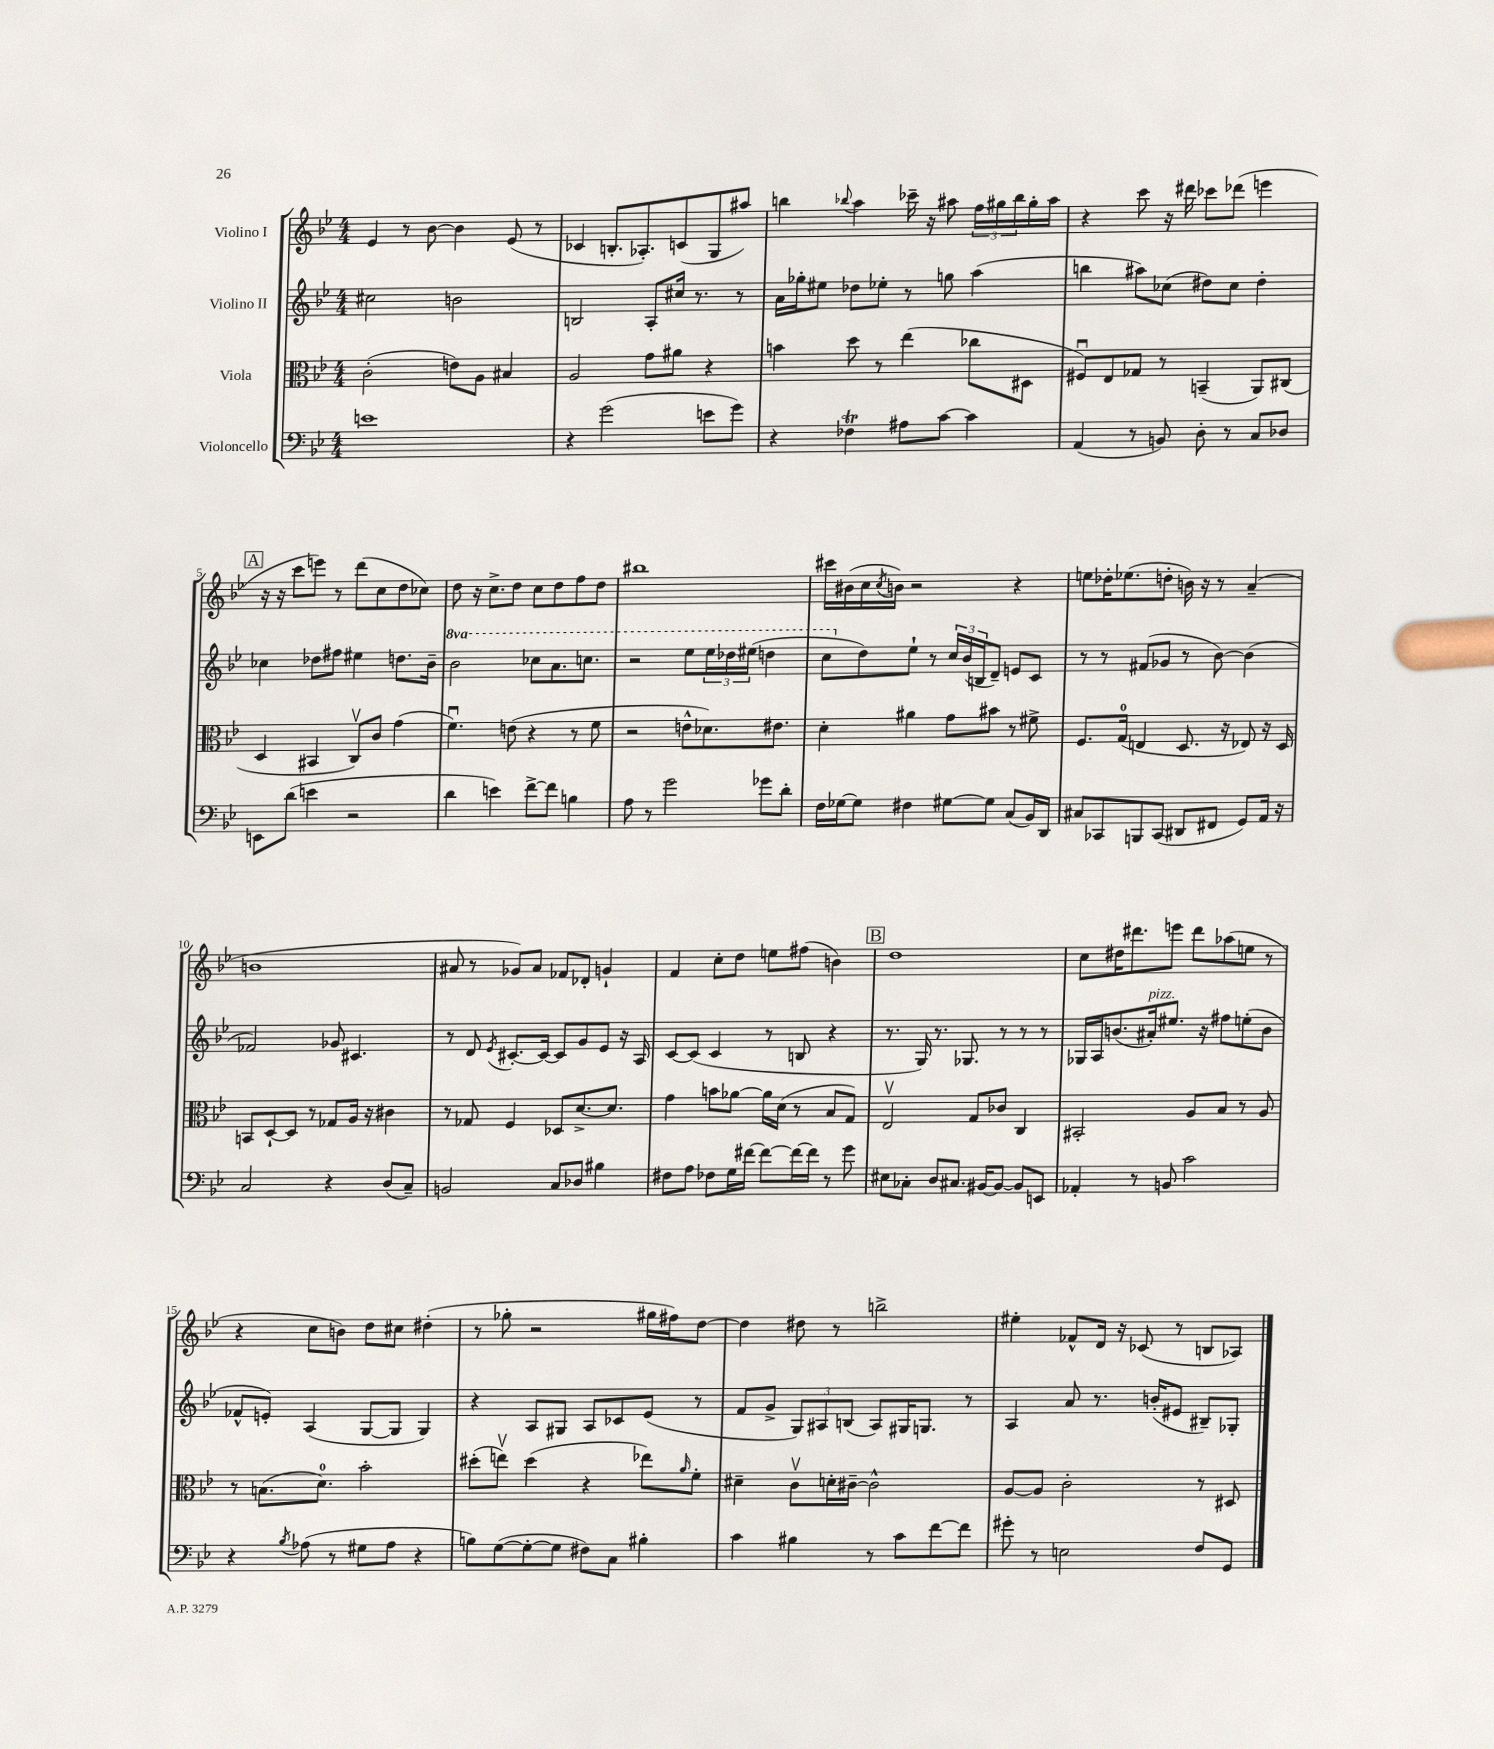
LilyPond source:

<<
\new StaffGroup <<
\new Staff = "s0" \with { instrumentName = "Violino I" } {
    \clef treble \key bes \major \numericTimeSignature \time 4/4
    ees'4 r8 bes'8~ bes'4 ees'8( r8 |
    ces'4 b8.-. aes8.-.) c'8( g8 ais''8) |
    b''4 \appoggiatura { bes''8 } a''4 ces'''16-- r16 ais''8 \tuplet 3/2 { f''16 gis''16 bes''16 } gis''16-. ais''16 |
    r4 c'''8 r16 dis'''16 ces'''8 des'''8( e'''4 |
    \mark \markup { \box "A" } r16 r16 c'''8 e'''8) r8 d'''8( c''8 d''8 ces''8) |
    d''8 r16 c''8.-> d''8 c''8 d''8 f''8 d''8 |
    bis''1 |
    cis'''16 bis'16( c''16 \acciaccatura { c''8 } b'16) r2 r4 |
    e''8 des''16-. ees''8.( d''8-. b'16) r16 r8 a'4--( |
    b'1 |
    ais'8 r8 ges'8) ais'8 fes'8 des'8-. g'4-! |
    f'4 c''8-. d''8 e''8 fis''8( b'4) |
    \mark \markup { \box "B" } d''1 |
    c''8 dis''16 dis'''8. e'''8 dis'''8 aes''8( e''8 r8 |
    r4 c''8 b'8) d''8 cis''8 dis''4-.( |
    r8 ges''8-. r2 gis''16 fis''16) d''8~ |
    d''4 dis''8 r8 b''2-> |
    eis''4-. fes'8-^ d'16 r16 ces'8( r8 b8 aes8) \bar "|." |
}
\new Staff = "s1" \with { instrumentName = "Violino II" } {
    \clef treble \key bes \major \numericTimeSignature \time 4/4 \set Staff.ottavationMarkups = #ottavation-simple-ordinals
    cis''2 b'2 |
    b2 a8-. cis''16 r8. r8 |
    a'16 ges''16-. eis''8 des''8 ees''8-. r8 g''8 a''4( |
    b''4 ais''8) ces''8( dis''8) ces''8 dis''4-. |
    \mark \markup { \box "A" } ces''4 des''8 fis''8 eis''4 d''8. bes'16-- |
    \ottava #1 bes''2 ces'''8 a''8. c'''8. |
    r2 ees'''8 \tuplet 3/2 { ees'''16 des'''16 eis'''16( } d'''4 |
    c'''8 \ottava #0 d''8) ees''8-! r8 \tuplet 3/2 { c''16 bes'16( b16 } d'8--) e'8 c'8 |
    r8 r8 fis'8( ges'8 r8 bes'8~) bes'4( |
    fes'2) ges'8 cis'4. |
    r8 d'8 \acciaccatura { ees'8 } cis'8.~-. cis'16~ cis'8 g'8 ees'8 r16 a16 |
    c'8~ c'8( c'4 r8 b8 r4 |
    \mark \markup { \box "B" } r8. g16) r8. ges8. r8 r8 r8 |
    ges16 a16 b'8.( ais'16-.^\markup { \italic "pizz." }) eis''8. r16 fis''8 e''8-.( b'8 |
    fes'8-^ e'8-.) a4( g8~ g8 g4) |
    r4 a8 gis8 a8 ces'8 ees'8( r8 |
    f'8 g'8-> \tuplet 3/2 { g8) ais8 b8( } ais8) gis16 g8. r8 |
    a4 a'8 r8. b'16-.( eis'8 bis8--) ges8-. \bar "|." |
}
\new Staff = "s2" \with { instrumentName = "Viola" } {
    \clef alto \key bes \major \numericTimeSignature \time 4/4
    c'2-.( e'8) a8 bis4 |
    a2 g'8 ais'8 r4 |
    b'4 d''8 r8 ees''4( ces''8 dis8 |
    fis8\downbow) ees8 ges8 r8 b,4--( a,8) cis8( |
    \mark \markup { \box "A" } d4 bis,4 c8\upbow) c'8 g'4( |
    f'4.\downbow) e'8( r4 r8 f'8 |
    r2 e'8-^ des'8.) eis'8. |
    d'4-. ais'4 g'8 bis'8 r8 fis'8-> |
    f8. g16-0( e4 d8. r16 ees8) r16 d16 |
    b,8 d8~-! d8 r8 ges8 a16 r16 cis'4 |
    r8 ges8 f4 des8 d'8.~-> d'8. |
    g'4 b'8 aes'8~ aes'16 d'16( r8 bes8 g8) |
    \mark \markup { \box "B" } ees2\upbow g8 ces'8 c4 |
    bis,2-. a8 bes8 r8 a8 |
    r8 b8.( d'8.-0) bes'2-. |
    dis''8-.( e''8\upbow) dis''4( r4 ees''8) \grace { a'16 } f'8-. |
    dis'4-- c'8\upbow d'16-. cis'16~-- cis'2-^ |
    a8~ a8 c'2-. r8 dis8 \bar "|." |
}
\new Staff = "s3" \with { instrumentName = "Violoncello" } {
    \clef bass \key bes \major \numericTimeSignature \time 4/4
    e'1 |
    r4 g'2( e'8 g'8) |
    r4 fes4\trill ais8 c'8~ c'4 |
    a,4( r8 b,8) d8-. r8 c8 des8 |
    \mark \markup { \box "A" } e,8 d'8( e'4 r2 |
    d'4 e'4) f'8~-> f'8 b4 |
    a8 r8 g'2 ges'8 d'8-. |
    f16 ges16~ ges8 fis4 gis8~ gis8 c8( bes,16) d,16 |
    cis8 ces,8 b,,8 ces,8( dis,8 fis,8 g,8) a,16 r16 |
    c2 r4 d8( c8--) |
    b,2 c8 des8 bis4 |
    fis8 a8 fes8 g16 fis'16~ fis'8~ fis'16~ fis'16 r8 g'8 |
    \mark \markup { \box "B" } eis8 ces8-. d8 cis8. bis,16~ bis,8~ bis,8 e,8 |
    aes,4-. r8 b,8 c'2 |
    r4 \acciaccatura { bes8 } aes8( r8 gis8 aes8 r4 |
    b8) g8~( g8~-. g8 fis8) c8 bis4-. |
    c'4 bis4 r8 c'8 f'8~ f'8 |
    gis'8-. r8 e2 f8 g,8 \bar "|." |
}
>>
>>
